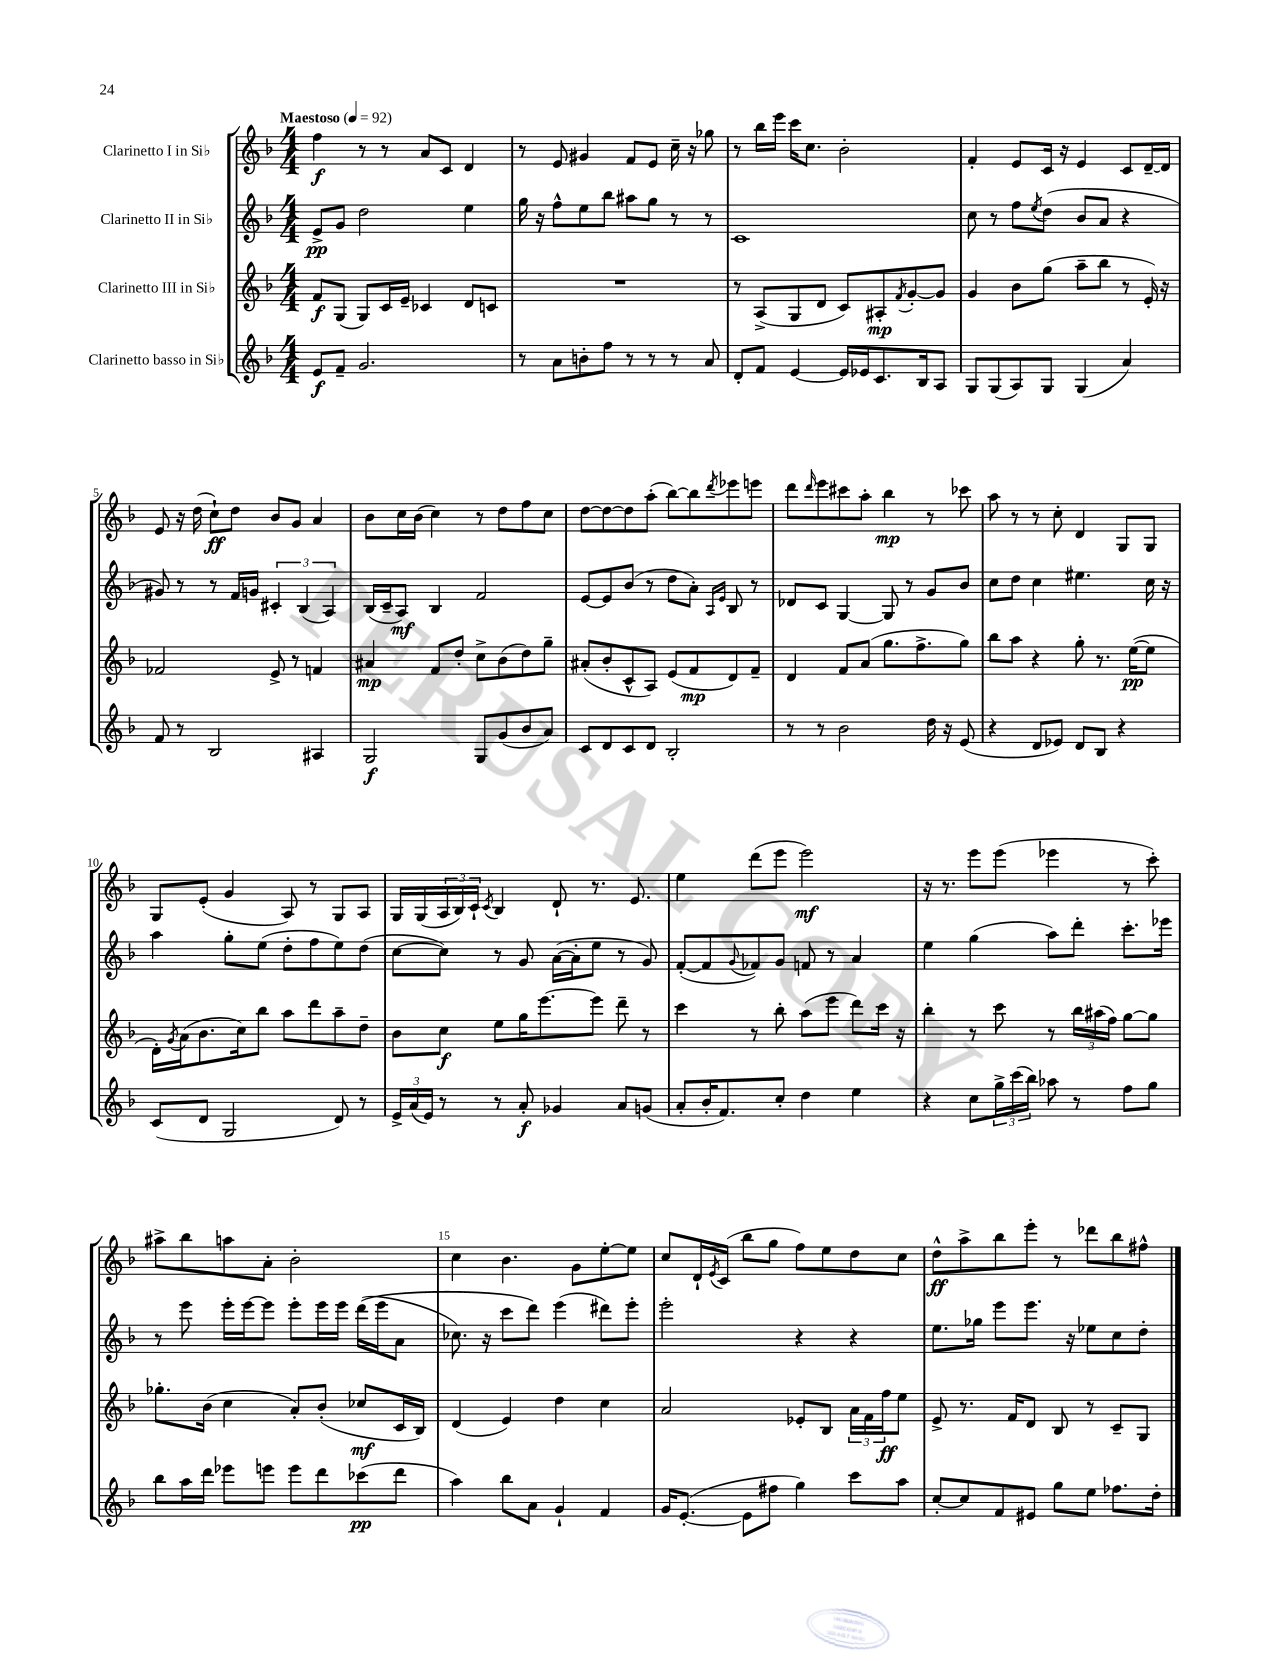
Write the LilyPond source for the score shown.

<<
\new StaffGroup <<
\new Staff = "s0" \with { instrumentName = "Clarinetto I in Sib" } {
    \clef treble \key f \major \numericTimeSignature \time 4/4 \tempo "Maestoso" 4 = 92
    f''4\f r8 r8 a'8 c'8 d'4 |
    r8 e'8 gis'4 f'8 e'8 c''16-- r16 ges''8 |
    r8 bes''16 e'''16 c'''16 c''8. bes'2-. |
    f'4-. e'8 c'16 r16 e'4 c'8 d'16~-- d'16 |
    e'8 r16 d''16( c''8-!\ff) d''8 bes'8 g'8 a'4 |
    bes'8 c''16 bes'16( c''4) r8 d''8 f''8 c''8 |
    d''8~ d''8~ d''8 a''8-.( bes''8~) bes''8 \acciaccatura { d'''8 } ees'''8 e'''8 |
    d'''8 \grace { d'''16 } e'''8 cis'''8 a''8-. bes''4\mp r8 ces'''8 |
    a''8 r8 r8 c''8-. d'4 g8 g8 |
    g8 e'8-.( g'4 a8) r8 g8 a8 |
    g16 g16( \tuplet 3/2 { a16 bes16) c'16-! } \acciaccatura { c'8 } bes4 d'8-! r8. e'8. |
    e''4 d'''8( e'''8 e'''2\mf) |
    r16 r8. e'''8 e'''8( ees'''4 r8 c'''8-.) |
    ais''8-> bes''8 a''8 a'8-. bes'2-. |
    c''4 bes'4. g'8 e''8~-. e''8 |
    c''8 d'16-! \acciaccatura { e'8 } c'16( bes''8 g''8 f''8) e''8 d''8 c''8 |
    d''8-^\ff a''8-> bes''8 e'''8-. r8 des'''8 bes''8 fis''8-^ \bar "|." |
}
\new Staff = "s1" \with { instrumentName = "Clarinetto II in Sib" } {
    \clef treble \key f \major \numericTimeSignature \time 4/4
    e'8->\pp g'8 d''2 e''4 |
    g''16 r16 f''8-^ e''8 bes''8 ais''8 g''8 r8 r8 |
    c'1 |
    c''8 r8 f''8 \acciaccatura { e''8 } d''8( bes'8 a'8 r4 |
    gis'8) r8 r8 f'16 g'16 \tuplet 3/2 { cis'4-. bes4( a4) } |
    bes16( c'16-- a8\mf) bes4 f'2 |
    e'8~ e'8 bes'8( r8 d''8 a'8-.) \grace { a16 e'16 } bes8 r8 |
    des'8 c'8 g4~ g8 r8 g'8 bes'8 |
    c''8 d''8 c''4 eis''4. c''16 r16 |
    a''4 g''8-. e''8( d''8-. f''8 e''8) d''8( |
    c''8~ c''8) r8 g'8 a'16~( a'16-. e''8 r8 g'8) |
    f'8~-.( f'8 \appoggiatura { g'8 } fes'8) g'8 f'8 r8 a'4 |
    e''4 g''4( a''8) d'''8-. c'''8.-. ees'''16 |
    r8 e'''8 e'''16-. e'''16~ e'''8 e'''8-. e'''16 e'''16 d'''16(\( e'''16 a'8 |
    ces''8.) r16 c'''8 d'''8\) e'''4( dis'''8) e'''8-. |
    e'''2-. r4 r4 |
    e''8. ges''16 e'''8 e'''8. r16 ees''8 c''8 d''8-. \bar "|." |
}
\new Staff = "s2" \with { instrumentName = "Clarinetto III in Sib" } {
    \clef treble \key f \major \numericTimeSignature \time 4/4
    f'8\f g8( g8) c'16 e'16-- ces'4 d'8 c'8 |
    R1 |
    r8 a8->( g8 d'8 c'8) ais8-.\mp \acciaccatura { f'8 } g'8~-. g'8 |
    g'4 bes'8 g''8( a''8-- bes''8 r8 e'16-.) r16 |
    fes'2 e'8-> r8 f'4 |
    ais'4\mp f'8 d''8-. c''8-> bes'8( d''8) g''8-- |
    ais'8-.( bes'8-. c'8-^ a8) e'8( f'8\mp d'8) f'8-- |
    d'4 f'8 a'8( g''8. f''8.-> g''8) |
    bes''8 a''8 r4 g''8-. r8. e''16~\pp( e''8 |
    d'16-.) \acciaccatura { g'8 } a'16( bes'8. c''16) bes''8 a''8 d'''8 a''8-- d''8-- |
    bes'8 c''8\f e''8 g''16 e'''8.~ e'''8 d'''8-- r8 |
    c'''4 r8 bes''8-. a''8( e'''8 d'''8) c'''16 r16 |
    bes''4-. r8 c'''8 r8 \tuplet 3/2 { bes''16 ais''16( f''16) } g''8~ g''8 |
    ges''8.-. bes'16( c''4 a'8-.) bes'8-.( ces''8\mf c'16 bes16) |
    d'4( e'4) d''4 c''4 |
    a'2 ees'8-. bes8 \tuplet 3/2 { a'16 f'16 f''16\ff } e''8 |
    e'8-> r8. f'16 d'8 bes8 r8 c'8-- g8 \bar "|." |
}
\new Staff = "s3" \with { instrumentName = "Clarinetto basso in Sib" } {
    \clef treble \key f \major \numericTimeSignature \time 4/4
    e'8\f f'8-- g'2. |
    r8 a'8 b'8-. f''8 r8 r8 r8 a'8 |
    d'8-. f'8 e'4~ e'16 ees'16 c'8. bes16 a8 |
    g8 g8( a8) g8 g4( a'4) |
    f'8 r8 bes2 ais4 |
    g2\f g8 g'8( bes'8 a'8) |
    c'8 d'8 c'8 d'8 bes2-. |
    r8 r8 bes'2 d''16 r16 e'8( |
    r4 d'8 ees'8) d'8 bes8 r4 |
    c'8( d'8 g2 d'8) r8 |
    \tuplet 3/2 { e'16-> a'16( e'16) } r8 r8 a'8-.\f ges'4 a'8 g'8( |
    a'8-. bes'16-. f'8.) c''8-. d''4 e''4 |
    r4 c''8 \tuplet 3/2 { g''16-> c'''16( bes''16) } aes''8 r8 f''8 g''8 |
    bes''8 a''16 d'''16 ees'''8 e'''8 e'''8 d'''8 ces'''8\pp( d'''8 |
    a''4) bes''8 a'8 g'4-! f'4 |
    g'16 e'8.~-.( e'8 fis''8 g''4) c'''8 a''8 |
    c''8~-. c''8 f'8 eis'8 g''8 e''8 fes''8. d''16-. \bar "|." |
}
>>
>>
\layout { \context { \Score \override BarNumber.break-visibility = ##(#f #t #t) barNumberVisibility = #(every-nth-bar-number-visible 5) } }
